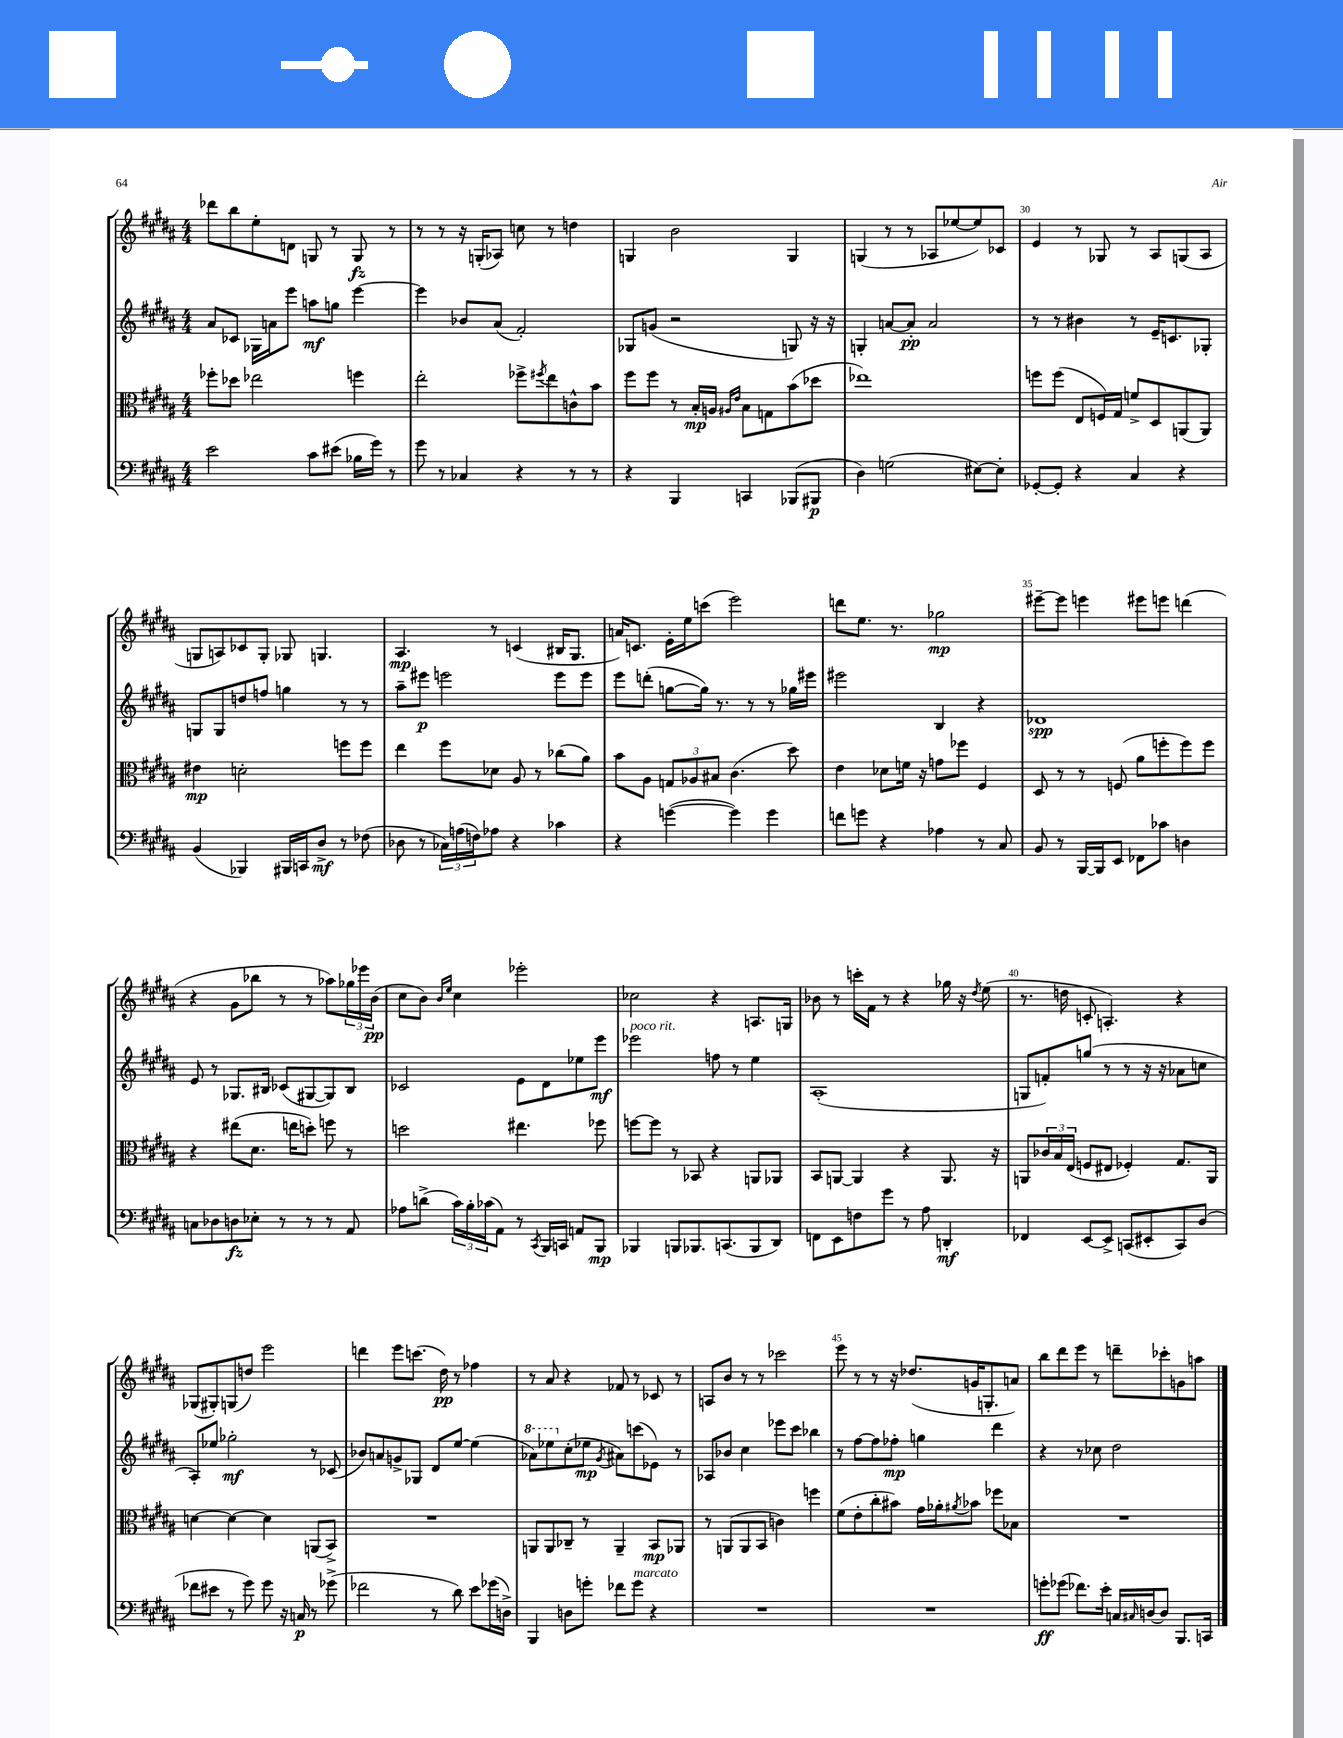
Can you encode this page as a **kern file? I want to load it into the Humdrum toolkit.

**kern	**kern	**kern	**kern
*staff4	*staff3	*staff2	*staff1
*clefF4	*clefC3	*clefG2	*clefG2
*k[f#c#g#d#a#]	*k[f#c#g#d#a#]	*k[f#c#g#d#a#]	*k[f#c#g#d#a#]
*M4/4	*M4/4	*M4/4	*M4/4
2e	8ff-'	8a#	8ddd-
.	8dd-	8c-	8bb
.	2ee-	16G-	8ee'
.	.	16a	.
.	.	8eee	8d
8c#	.	8aa	8G
(8e#	.	8gg	8r
16B-	4ff	[4eee	8G
16g#)	.	.	.
8r	.	.	8r
=	=	=	=
8g#	2ee'	4eee]	8r
8r	.	.	8r
4C-	.	8b-	16r
.	.	.	(16G'
.	.	(8a#	8A-)
4r	8ff-^	2f#')	8cc
.	8qff#	.	.
.	8ee	.	8r
8r	8c^^	.	4dd
8r	8b	.	.
=	=	=	=
4r	8ff#	8G-	4G
.	8ff#	(8g	.
4BBB	8r	2r	2b
.	16B'	.	.
.	16A	.	.
.	16qqA#	.	.
.	16qqe	.	.
4CC	8B	.	.
.	8G	.	.
(8BBB-	(8b	8G)	4G
8BBB#	8dd-	16r	.
.	.	16r	.
=	=	=	=
4D#)	1ee-)	4G'	(4G
(2G	.	[8a	8r
.	.	8a']	8r
.	.	2a	8A-
.	.	.	[8ee-
[8E#)	.	.	8ee-])
8E#']	.	.	8c-
=	=	=	=
[8GG-'	8ff	8r	4e
8GG-']	(8ff	8r	.
4r	8E	4b#	8r
.	16F)	.	8G-
.	16G#	.	.
4C#	8f^	8r	8r
.	8D#	16e~	8A#
.	.	8.c	.
4r	(8AA	.	(8G
.	8AA)	8G-'	8A#
=	=	=	=
(4BB	4e#	8G	8G
.	.	8G	8A)
4BBB-)	2d'	8dd	8c-
.	.	8ff	8G'
16BBB#	.	4gg	8G-
16CC	.	.	.
8D#^	.	.	4.G
8r	8ff	8r	.
(8F-	8ff	8r	.
=	=	=	=
8D-	4ee	8aa#~	4.A#
8r	.	8eee#	.
24C-)	8ff#	2eee	.
(24A	.	.	.
24F)	.	.	.
8A-	8d-	.	8r
4r	8A#	.	(4c
.	8r	.	.
4c-	(8cc-	8eee	16B#
.	.	.	8.G#
.	8a#)	8eee	.
=	=	=	=
4r	8b	8eee	16a)
.	.	.	8.c
.	8A#	(8ddd'	.
([4g	12G	[8gg	16e'
.	.	.	16ee
.	12A-	.	.
.	.	16gg])	(8ccc
.	12B#	.	.
.	.	8.r	.
4g])	(4.c#	.	2eee)
.	.	8r	.
4g	.	8r	.
.	8dd#)	16gg-	.
.	.	16eee#	.
=	=	=	=
8f	4e	2eee#	8ddd
8g	.	.	8.ee
4r	8d-	.	.
.	.	.	8.r
.	16f	.	.
.	16r	.	.
4A-	8g	4B	2gg-
.	8ff-	.	.
8r	4F#	4r	.
8C#	.	.	.
=	=	=	=
8BB	8D#	1d-	[8eee#~
8r	8r	.	8eee#]
[16BBB	8r	.	4eee
16BBB]	.	.	.
8EE	(8F	.	.
8FF-	8a#	.	8eee#
8c-	8ff'	.	8eee
4D	8ff)	.	(4ddd
.	8ff	.	.
=	=	=	=
8C	4r	8e	4r
8D-	.	8r	.
8D	(8ee#	8.G-	8g#
8E-'	8.d#	.	8bb-
.	.	16B#	.
8r	.	(8c-	8r
.	16ee	.	.
8r	8dd')	[8G#	8r
8r	8ff	8G#])	8aa-)
8AA#	8r	8B#	24gg-
.	.	.	24eee-
.	.	.	(24b
=	=	=	=
8A-	2dd	2c-	8cc#
(8d^	.	.	8b)
.	.	.	16qqb
.	.	.	16qqee
24c#)	.	.	4cc#
24B'	.	.	.
(24c-	.	.	.
8AA#)	.	.	.
8r	4.ee#	8e	2eee-'
8qCC#	.	.	.
16BBB	.	8d#	.
16CC	.	.	.
8AA	.	8ee-	.
8BBB	8ff-	8eee	.
=	=	=	=
4BBB-	[8ff	2eee-	2cc-
.	8ff]	.	.
8BBB	8r	.	.
8.BBB-	8BB-	.	.
.	4r	8ff	4r
(8.CC	.	.	.
.	.	8r	.
8BBB-	8AA	4ee	8.A
8DD#)	8AA-	.	.
.	.	.	16G
=	=	=	=
8FF	8BB	(1A#'	8b-
8EE	[8AA	.	8r
8F	4AA]	.	16ccc'
.	.	.	16f#
8g#	.	.	8r
8r	4r	.	4r
8A#	.	.	.
4DD'	8.AA	.	16gg-
.	.	.	16r
.	.	.	8qdd#
.	.	.	(8ee
.	16r	.	.
=	=	=	=
4FF-	8AA	8G	8.r
.	24c-	8f')	.
.	24B	.	.
.	.	.	16dd
.	(24E	.	.
[8EE	8F	(8gg	8c'
8EE^]	8E#	8r	4.A')
(8CC	4F-')	8r	.
8EE#'	.	16r	.
.	.	16r	.
8CC)	8.G#	8a-	4r
(8D#	.	8cc	.
.	16AA	.	.
=	=	=	=
8f-	[4d	8A#')	(8G-
8e#	.	8ee-	8G#')
8r	4d_	2gg-'	(8G
8g#)	.	.	8dd)
8g#	4d]	.	2eee
16r	.	.	.
16C	.	.	.
8r	(8AA	8r	.
(8g-^	8BB^)	(8c-	.
=	=	=	=
2f-	1r	8b-)	4ddd
.	.	8a	.
.	.	8g^	8eee
.	.	8G-	(8.ccc
8r	.	8d#	.
.	.	.	16dd#)
8d#)	.	[8ee	8r
8e	.	(4ee]	4ff-
(16g-	.	.	.
16D^)	.	.	.
=	=	=	=
4BBB	8AA	8aa-)	8r
.	8AA	8eee-	8a#
8D	8C-~	(8cc#'	4r
8g'	8r	8ee-	.
.	.	8qg#	.
8f-	4AA~	8a#)	8f-
8g	.	(8ccc	8r
4r	8BB	8e-)	8c-
.	8AA-	8r	8r
=	=	=	=
1r	8r	8A-	8A
.	(8AA	8b-	8b
.	8AA	4cc#	8r
.	8BB	.	8r
.	4c)	8eee-	2ccc-
.	.	8ccc#	.
.	4ff	4bb-	.
=	=	=	=
1r	(8f#	8r	8eee
.	8e'	[8ff#	8r
.	8cc#'	8ff#]	8r
.	8b#)	8ff-'	16r
.	.	.	(8.dd-
.	16g#	4gg	.
.	16a-'	.	.
.	8qa#	.	.
.	8b-	.	16g
.	.	.	8.G'
.	8ff-	4ddd#	.
.	8B-	.	8a)
=	=	=	=
8g'	1r	4r	8bb
(8g-	.	.	8ddd#
8.f-)	.	8r	8eee
.	.	8cc-	8r
16e'	.	.	.
16C	.	2dd#	8ddd~
16qqC#	.	.	.
[16D	.	.	.
8D]	.	.	8ccc-'
8.BBB	.	.	8g
.	.	.	8aa
16CC	.	.	.
==	==	==	==
*-	*-	*-	*-
